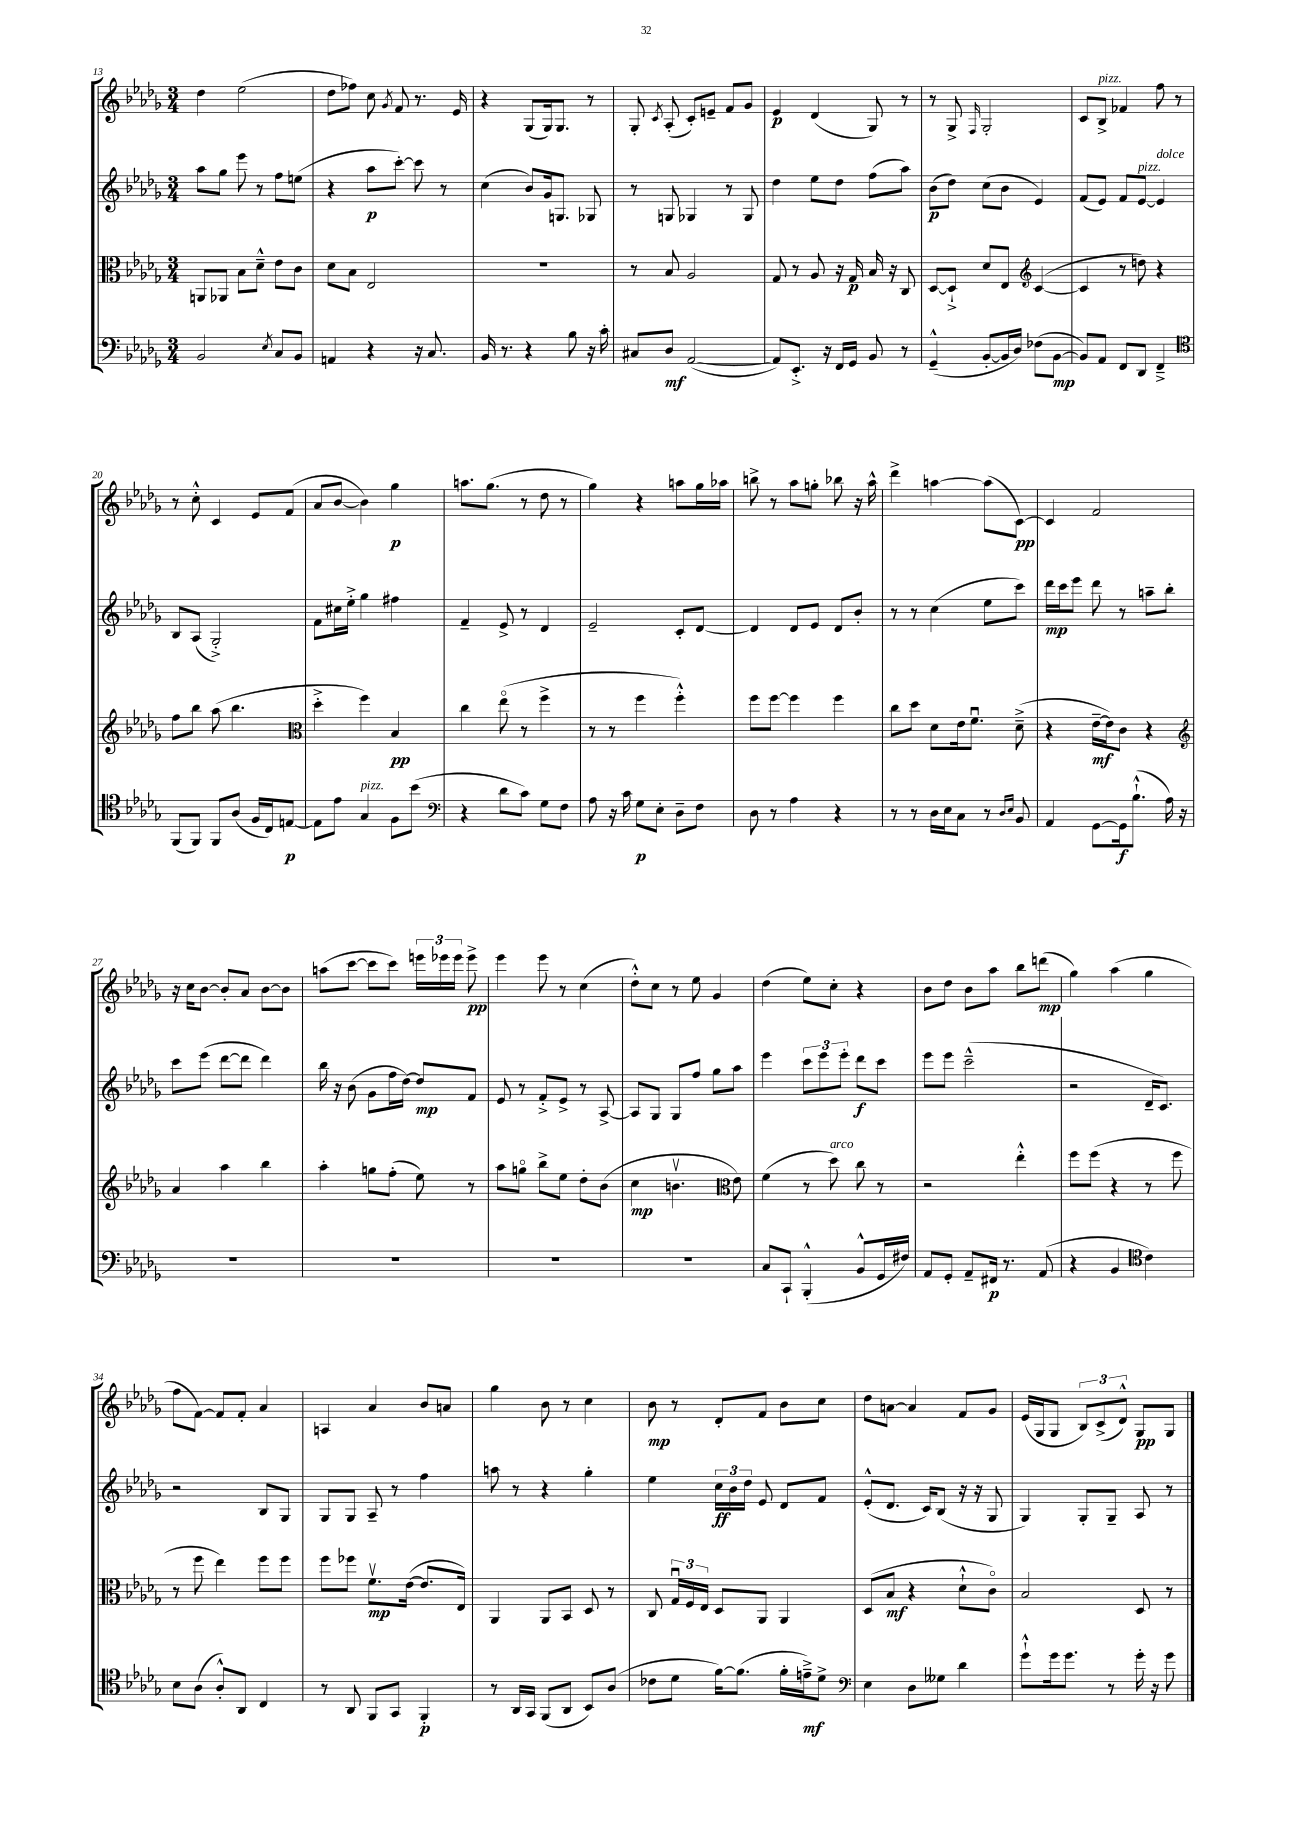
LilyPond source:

<<
\new StaffGroup <<
\new Staff = "s0" {
    \clef treble \key des \major \numericTimeSignature \time 3/4
    \autoBeamOff des''4 ees''2( |
    des''8[ fes''8]) c''8 \acciaccatura { ges'8 } f'8 r8. ees'16 |
    r4 ges8[( ges16) ges8.] r8 |
    ges8-. \acciaccatura { c'8 } aes8-.( c'8[-.) e'8]-- f'8[ ges'8] |
    ees'4\p des'4( ges8) r8 |
    r8 ges8-> \grace { f16 } ges2-. |
    c'8[ bes8]->^\markup { \italic "pizz." } fes'4 f''8 r8 |
    r8 c''8-.-^ c'4 ees'8[ f'8]( |
    aes'8[ bes'8]~ bes'4) ges''4\p |
    a''8.[ ges''8.]( r8 des''8 r8 |
    ges''4) r4 a''8[ ges''16 aes''16] |
    b''8-> r8 aes''8[ g''8]-. bes''8 r16 aes''16-^ |
    des'''4-> a''4~ a''8[( c'8]~\pp) |
    c'4 f'2 |
    r16 c''16[ bes'8]~ bes'8[-. aes'8] bes'8[~ bes'8] |
    a''8[( c'''8]~ c'''8[ c'''8]) \tuplet 3/2 { e'''16[ ees'''16 ees'''16] } ees'''8->\pp |
    ees'''4 ees'''8 r8 c''4( |
    des''8[-.-^) c''8] r8 ees''8 ges'4 |
    des''4( ees''8[) c''8]-. r4 |
    bes'8[ des''8] bes'8[ aes''8] bes''8[ d'''8]\mp( |
    ges''4) aes''4( ges''4 |
    f''8[ f'8]~) f'8[ f'8]-. aes'4 |
    a4 aes'4 bes'8[ a'8] |
    ges''4 bes'8 r8 c''4 |
    bes'8\mp r8 des'8[-. f'8] bes'8[ c''8] |
    des''8[ a'8]~ a'4 f'8[ ges'8] |
    ees'16[( ges16 ges8] \tuplet 3/2 { bes8[) c'8->( des'8]-^) } ges8[\pp ges8] \bar "|." |
}
\new Staff = "s1" {
    \clef treble \key des \major \numericTimeSignature \time 3/4
    \autoBeamOff aes''8[ ges''8] ees'''8 r8 f''8[ e''8]( |
    r4 aes''8[\p c'''8]~-.) c'''8 r8 |
    c''4( bes'8[) ges'16 g8.] ges8 |
    r8 g8 ges4 r8 ges8 |
    des''4 ees''8[ des''8] f''8[( aes''8]) |
    bes'8[\p( des''8]) c''8[( bes'8] ees'4) |
    f'8[( ees'8]) f'8[ ees'8]~^\markup { \italic "pizz." } ees'4^\markup { \italic "dolce" } |
    bes8[ aes8]( ges2-.->) |
    f'8[ cis''16 ees''16]-.-> ges''4 fis''4 |
    f'4-- ees'8-> r8 des'4 |
    ees'2-- c'8[-. des'8]~ |
    des'4 des'8[ ees'8] des'8[ bes'8]-. |
    r8 r8 c''4( ees''8[ c'''8]) |
    des'''16[\mp c'''16 ees'''8] des'''8 r8 a''8[-- bes''8]-. |
    c'''8[ ees'''8]( des'''8[~ des'''8] des'''4) |
    bes''16 r16 bes'8( ges'8[ f''16 des''16]~) des''8[\mp f'8] |
    ees'8 r8 f'8[-.-> ees'8]-> r8 aes8~-> |
    aes8[ ges8] ges8[ f''8] ges''8[ aes''8] |
    ees'''4 \tuplet 3/2 { c'''8[ ees'''8 ees'''8]-. } des'''8[\f c'''8] |
    ees'''8[ ees'''8] c'''2---^( |
    r2 des'16[-- c'8.]) |
    r2 bes8[ ges8] |
    ges8[ ges8] aes8-- r8 f''4 |
    a''8 r8 r4 ges''4-. |
    ees''4 \tuplet 3/2 { c''16[\ff bes'16 des''16] } ees'8 des'8[ f'8] |
    ees'8[-.-^( des'8.] c'16[) bes8]( r16 r16 ges8 |
    ges4) ges8[-. ges8]-- aes8 r8 \bar "|." |
}
\new Staff = "s2" {
    \clef alto \key des \major \numericTimeSignature \time 3/4
    \autoBeamOff a,8[ aes,8] bes8[ des'8]---^ ees'8[ c'8] |
    des'8[ bes8] ees2 |
    R2. |
    r8 bes8 aes2 |
    ges8 r8 aes8 r16 ges16\p bes16 r16 c8 |
    des8[~ des8]-!-> des'8[ ees8] \clef treble c'4~( |
    c'4 r8 d''8) r4 |
    f''8[ bes''8] aes''8( bes''4. |
    \clef alto des''4-.-> f''4) bes4\pp |
    c''4 ees''8\flageolet( r8 f''4-> |
    r8 r8 f''4 f''4-.-^) |
    f''8[ f''8]~ f''4 f''4 |
    c''8[ des''8] des'8[ ees'16 f'8.]\downbow des'8--->( |
    r4 ees'16[~--\mf ees'16) c'8] r4 |
    \clef treble aes'4 aes''4 bes''4 |
    aes''4-. g''8[ f''8]-.( ees''8) r8 |
    aes''8[ g''8]\flageolet bes''8[-> ees''8] des''8[-. bes'8]( |
    c''4\mp b'4.\upbow \clef alto ees'8) |
    f'4( r8 des''8^\markup { \italic "arco" }) c''8 r8 |
    r2 ees''4-.-^ |
    f''8[ f''8]( r4 r8 f''8 |
    r8 f''8 ees''4) f''8[ f''8] |
    f''8[ fes''8] f'8.[\upbow\mp ees'16]~( ees'8.[ ees16]) |
    aes,4 aes,8[ bes,8] des8 r8 |
    c8 \tuplet 3/2 { ges16[\downbow f16 ees16] } des8[ aes,8] aes,4 |
    des8[( bes8]\mf r4 des'8[-!-^ c'8]\flageolet) |
    bes2 des8 r8 \bar "|." |
}
\new Staff = "s3" {
    \clef bass \key des \major \numericTimeSignature \time 3/4
    \autoBeamOff bes,2 \acciaccatura { ees8 } c8[ bes,8] |
    a,4 r4 r16 c8. |
    bes,16 r8. r4 bes8 r16 c'16-. |
    cis8[ des8]\mf aes,2~( |
    aes,8[) ees,8.]-.-> r16 f,16[ ges,16] bes,8 r8 |
    ges,4---^( bes,8[~-. bes,16 des16]) fes8[( bes,8]~\mp |
    bes,8[) aes,8] f,8[ des,8] f,4---> |
    \clef tenor f,8[( f,8]) f,8[ aes8]( f16[ c16) e8]~\p |
    e8[ ees'8] ges4^\markup { \italic "pizz." } f8[ bes'8]( |
    \clef bass r4 des'8[ c'8]) ges8[ f8] |
    aes8 r16 c'16 ges8[\p ees8]-. des8[-- f8] |
    des8 r8 aes4 r4 |
    r8 r8 des16[ ees16 c8] r8 \grace { des16[ ees16] } bes,8 |
    aes,4 ges,8[~ ges,16\f bes8.]-!-^( aes16) r16 |
    R2. |
    R2. |
    R2. |
    R2. |
    c8[ c,8]-! bes,,4-.-^( bes,8[-^ ges,16 fis16]) |
    aes,8[ ges,8]-. aes,8[-- fis,16]\p r8. aes,8( |
    r4 bes,4 \clef tenor c'4) |
    bes8[ aes8]( aes8[-.-^) aes,8] c4 |
    r8 aes,8 f,8[ ges,8] f,4-.\p |
    r8 aes,16[ ges,16] f,8[( aes,8] bes,8[) aes8]( |
    ces'8[ des'8] f'16[~) f'8.]( f'16[-. e'16--->\mf) des'8]-> |
    \clef bass ees4 des8[ geses8] des'4 |
    ges'8[-!-^ ges'16 ges'8.] r8 ges'16-. r16 ges'8 \bar "|." |
}
>>
>>
\layout { \context { \Score currentBarNumber = #13 } }
